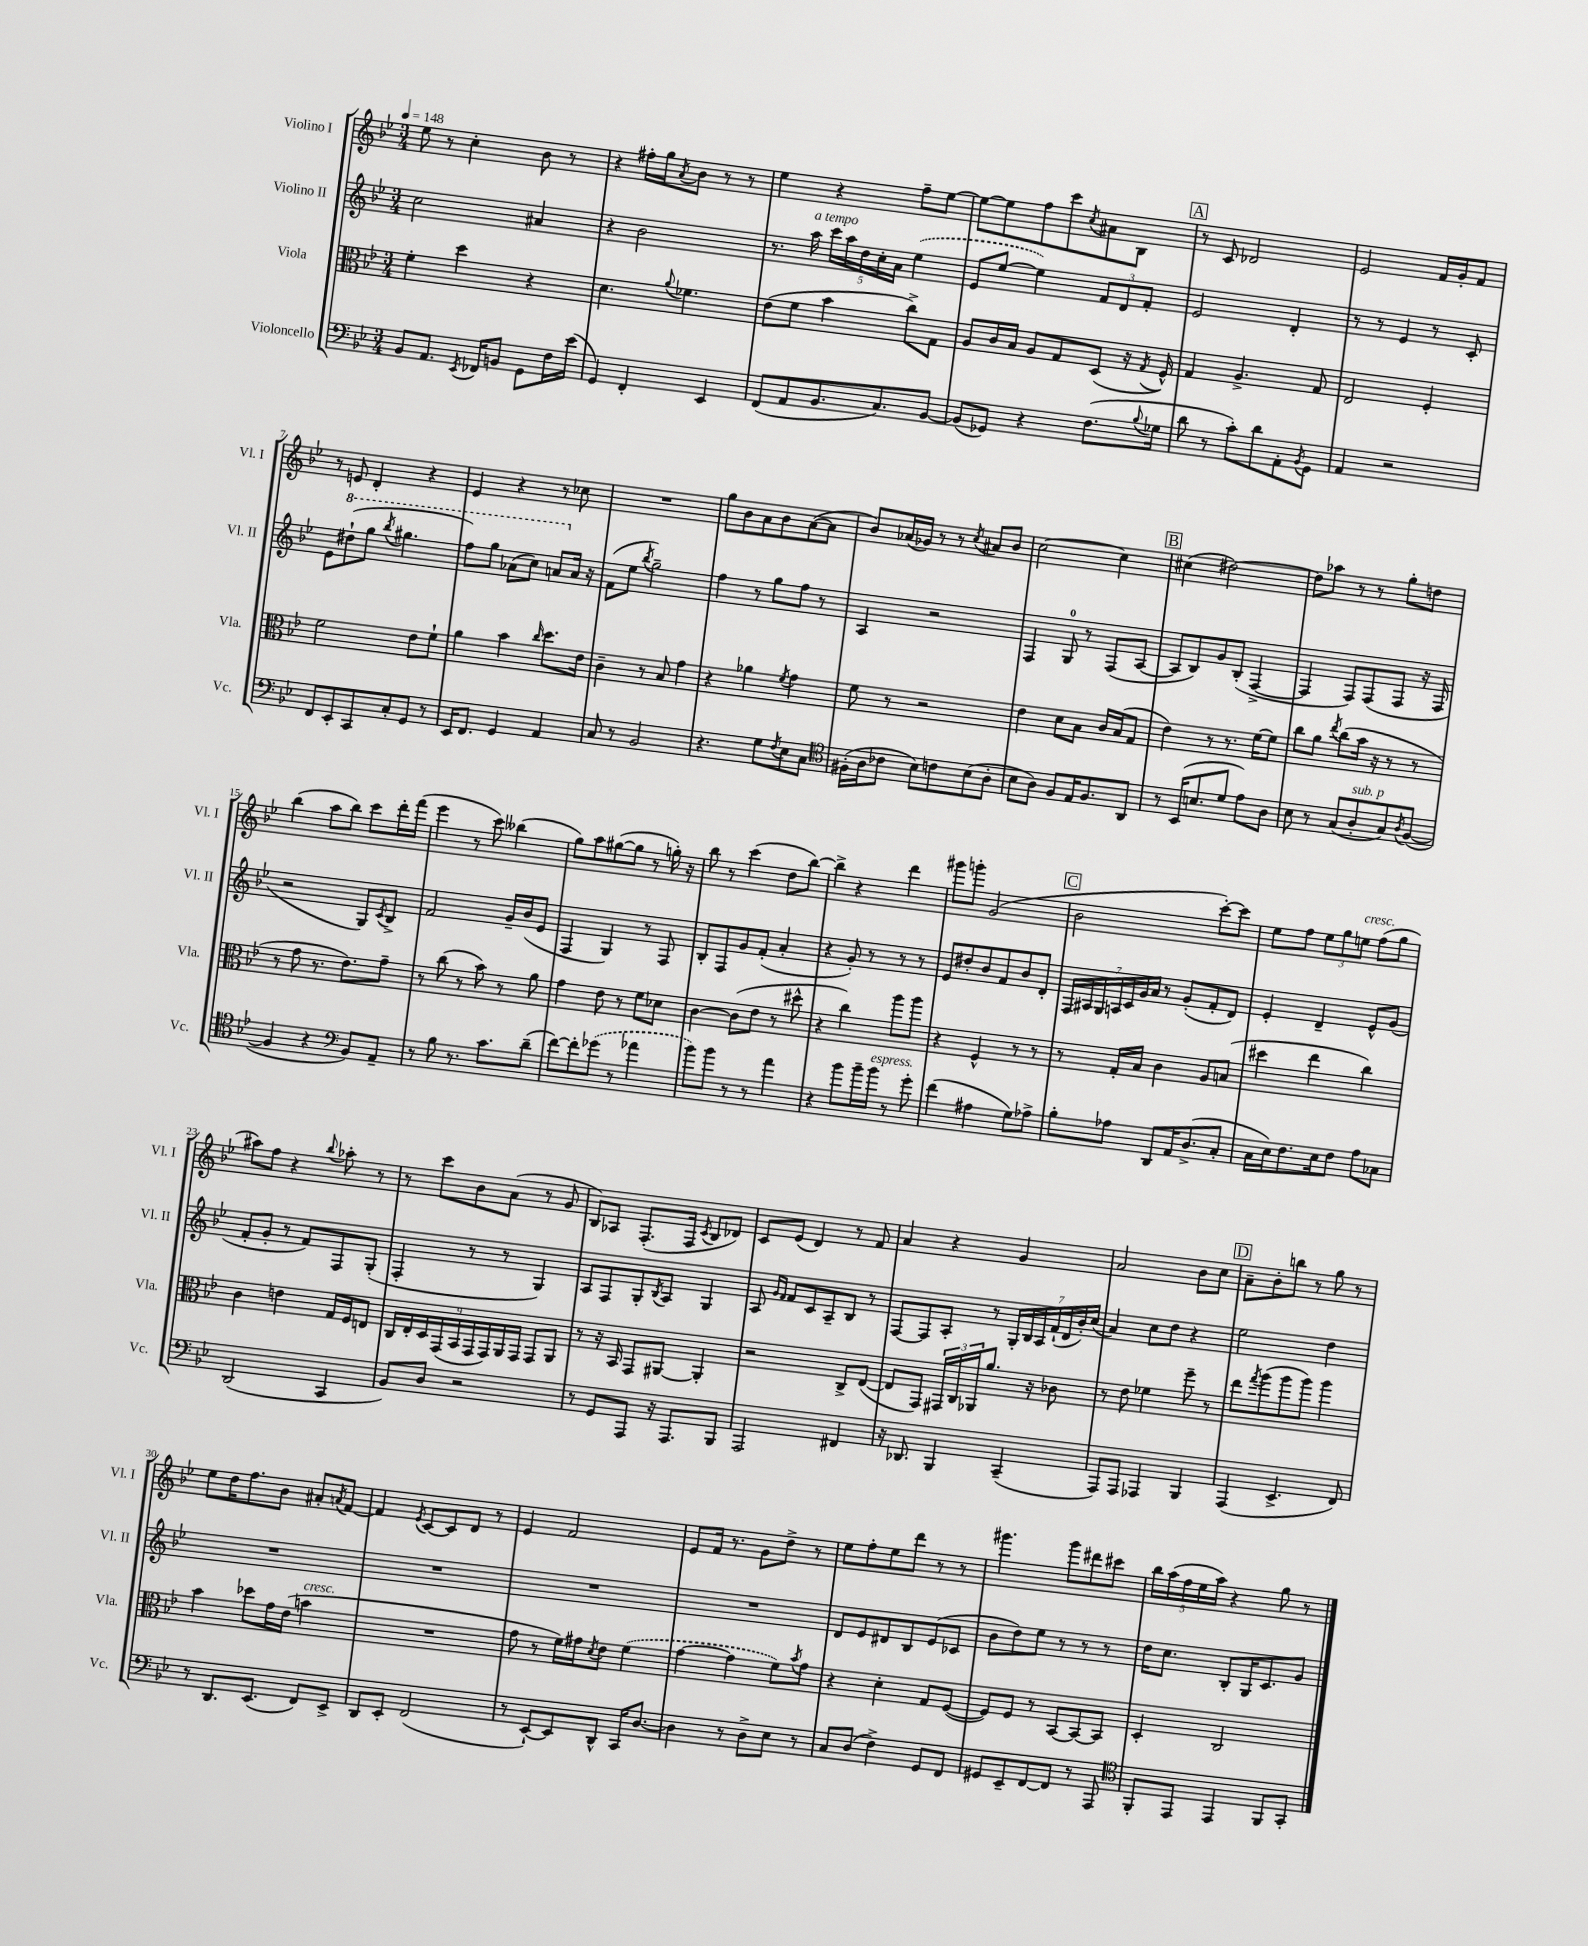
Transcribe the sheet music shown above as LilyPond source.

<<
\new StaffGroup <<
\new Staff = "s0" \with { instrumentName = "Violino I" shortInstrumentName = "Vl. I" } {
    \clef treble \key bes \major \numericTimeSignature \time 3/4 \tempo 4 = 148
    ees''8 r8 c''4-. bes'8 r8 |
    r4 fis''16-. g''16 \acciaccatura { a'8 } bes'8 r8 r8 |
    ees''4 r4 f''8-- ees''8~ |
    ees''8~ ees''8 f''8 c'''8 \acciaccatura { c''8 } ais'8 bes8 |
    \mark \markup { \box "A" } r8 c'8 des'2 |
    ees'2 f'16 g'16-. f'8 |
    r8 e'8 d'4-. r4 |
    ees'4 r4 r8 ces''8 |
    R2. |
    g''8 bes'8 a'8 bes'8 a'8~( a'8 |
    bes'8) aes'16( ges'16) r8 r8 \acciaccatura { c''8 } ais'8 bes'8 |
    c''2~ c''4 |
    \mark \markup { \box "B" } cis''4( dis''2~) |
    dis''8 aes''8 r8 r8 g''8-. d''8 |
    bes''4( a''8 bes''8) c'''8 d'''16-. f'''16( |
    ees'''4 r8 c'''8) beses''4( |
    g''8) a''8 gis''8~( gis''8 r8 g''16-.) r16 |
    bes''8 r8 c'''4( d''8 bes''8~) |
    bes''4-> r4 d'''4 |
    gis'''8 g'''8-. g'2( |
    \mark \markup { \box "C" } bes'2 c'''8~-.) c'''8 |
    ees''8 f''8 \tuplet 3/2 { ees''8 g''8 e''8^\markup { \italic "cresc." } } f''8( g''8 |
    ais''8) f''8 r4 \appoggiatura { bes''8 } aes''8-. r8 |
    r8 c'''8 bes'8 a'8( r8 g'8 |
    bes8) aes8 f8.-.( f16 \acciaccatura { c'8 } bes8 des'8) |
    c'8 ees'8( d'4) r8 f'8 |
    a'4 r4 g'4 |
    a'2 bes'8 c''8 |
    \mark \markup { \box "D" } a'8-- bes'8-. b''8 r8 g''8 r8 |
    ees''8 d''16 f''8. bes'8 ais'8-. \acciaccatura { a'8 } f'8~ |
    f'4 \acciaccatura { ees'8 } c'8~ c'8 d'8 r8 |
    ees'4 f'2 |
    ees'8 f'16 r8. g'8 d''8-> r8 |
    ees''8 f''8-. ees''8 d'''8 r8 r8 |
    gis'''4. gis'''8 dis'''8 cis'''8 |
    \tuplet 5/4 { bes''16 a''16( f''16 ees''16 a''16) } r4 g''8 r8 \bar "|." |
}
\new Staff = "s1" \with { instrumentName = "Violino II" shortInstrumentName = "Vl. II" } {
    \clef treble \key bes \major \numericTimeSignature \time 3/4
    c''2 ais'4 |
    r4 bes'2 |
    r8. a''16^\markup { \italic "a tempo" } \tuplet 5/4 { c'''16 a''16 d''16 c''16-. a'16 } \once \slurDashed ees''4( |
    ees'8 ees''8~ ees''4) \tuplet 3/2 { f'8 d'8 f'8-. } |
    \mark \markup { \box "A" } ees'2 d'4-. |
    r8 r8 ees'4 r8 c'8-. |
    ees'8 \ottava #1 dis'''8-!( g'''8 \acciaccatura { bes'''8 } gis'''4. |
    f'''8) g'''8 aes''8( c'''8) a''8 \ottava #0 a'16 r16 |
    f'8( ees''8 \acciaccatura { bes''8 } g''2--) |
    f''4 r8 g''8 f''8 r8 |
    a4 r2 |
    f4 g8-0 r8 f8( a8~ |
    \mark \markup { \box "B" } a8 bes8) g'8 bes8-.( f4~-> |
    f4 f8) f8( f8 r16 f16 |
    r2 g8) \acciaccatura { c'8 } bes8-> |
    f'2 g'16-- bes'16( ees'8 |
    f4 g4) r8 f8 |
    bes8-. f8 g'8 f'8-.( a'4-. |
    r4 g'8-.) r8 r8 r8 |
    ees'8 dis''8-. bes'8 f'8 bes'8 d'8-. |
    \mark \markup { \box "C" } \tuplet 7/4 { f16 ais16 g16 a16 c'16 g'16 a'16 } r8 g'8-.( f'8-. d'8) |
    ees'4-. d'4-- ees'8-^ g'8( |
    f'8-. g'8-. r8 f'8) f8 g8-.( |
    f4-. r8 r8 g4) |
    a8 f8 g8-. \acciaccatura { bes8 } a8 g4 |
    a8 \grace { g'16 f'16 } f'8 c'8 a8-- bes8 r8 |
    f8~ f8 a8-. r8 \tuplet 7/4 { g16-. bes16 a16 f'16-!( d'16 bes'16-.) c''16( } |
    a'4) c''8 d''8 r4 |
    \mark \markup { \box "D" } ees''2 d''4 |
    R2. |
    R2. |
    R2. |
    R2. |
    d'8 ees'8 dis'8 bes8 ees'8( ces'8 |
    bes'8 d''8) ees''8 r8 r8 r8 |
    d''16 c''8. bes8-. g16 c'8. g'8 \bar "|." |
}
\new Staff = "s2" \with { instrumentName = "Viola" shortInstrumentName = "Vla." } {
    \clef alto \key bes \major \numericTimeSignature \time 3/4
    f'4-. d''4 r4 |
    d'4. \appoggiatura { a'8 } fes'4. |
    ees'8( f'8 bes'4 c''8->) g8 |
    a8 c'16 bes16 a8 g8 d8( r16 \acciaccatura { g8 } f16-^) |
    \mark \markup { \box "A" } g4 a4.-> g8 |
    ees2 f4-. |
    f'2 ees'8 f'8-! |
    a'4 bes'4 \grace { c''16 } d''8. ees'16 |
    c'4-- r8 bes8 g'4 |
    r4 aes'4 \acciaccatura { f'8 } g'4 |
    f'8 r8 r2 |
    ees'4 d'8 bes8 c'16 bes16( g8 |
    \mark \markup { \box "B" } ees'4) r8 r8. f'16~ f'8 |
    c''8 a'8 \acciaccatura { ees''8 } c''8( bes'16 r16 r8 r8 |
    r8 g'8 r8. ees'8.) g'8-- |
    r8 c''8( r8 bes'8) r8 a'8 |
    g'4 ees'8 r8 f'8 des'8 |
    c'4~ c'8( ees'8 r8 dis''8-^ |
    r4 c''4) a''8 a''8 |
    r4 f4-^ r8 r8 |
    \mark \markup { \box "C" } r8 g16-. bes16 c'4 a8 b8( |
    dis''4 ees''4 c''4) |
    c'4 e'4 g16 f16 e8 |
    \tuplet 9/8 { c16 ees16-. d16 g,16( bes,16 g,16 g,16) a,16 g,16 } g,8 a,8 |
    r8 r16 bes,16 g,8 ais,8~ ais,4-. |
    r2 c8-> ees8~( |
    ees8 g,8) \tuplet 3/2 { gis,16 c16 aes,16 } a'8. r16 ces'8 |
    r8 ees'8 fes'4 f''8-- r8 |
    \mark \markup { \box "D" } ees''8 \acciaccatura { g''8 } a''8( a''8 a''8) a''4 |
    bes'4 des''8 g'16 ees'16( b'4^\markup { \italic "cresc." } |
    R2. |
    g'8 r8 f'16) gis'16 \acciaccatura { d'8 } ees'8 \once \slurDashed f'4( |
    g'4~ g'4 f'8) \acciaccatura { bes'8 } g'8 |
    r4 d'4-. g8 f8~( |
    f8) f8 r8 bes,8~ bes,8~ bes,8 |
    d4-. c2 \bar "|." |
}
\new Staff = "s3" \with { instrumentName = "Violoncello" shortInstrumentName = "Vc." } {
    \clef bass \key bes \major \numericTimeSignature \time 3/4
    bes,8 a,8. \acciaccatura { ees,8 } fes,16 b,8 g,8 f16 ees'16( |
    g,4) f,4-. ees,4 |
    f,8( a,8 bes,8. c8.) bes,8~ |
    bes,8( ges,8) r4 f8.( \appoggiatura { bes8 } ges16 |
    \mark \markup { \box "A" } d'8 r8 c'8-.) d'8 a,8-. \acciaccatura { bes,8 } g,8 |
    a,4 r2 |
    f,8 ees,8-. c,8 c8-. g,8 r8 |
    ees,16 f,8. g,4 a,4 |
    c8 r8 bes,2 |
    r4. g8 \acciaccatura { f8 } ees8 c8 |
    \clef tenor fis16-.( a16 ces'8 bes8) c'8 bes8( a8-. |
    bes8 a8) f8 ees16 f8. a,8 |
    \mark \markup { \box "B" } r8 bes,16( b8. d'8 ees'8) a8 |
    bes8 r8 g8( a8-.^\markup { \italic "sub. p" } g8) \acciaccatura { a8 } f8~( |
    f4 r4 \clef bass bes,8) a,8-- |
    r8 bes8 r8. c'8. d'8--( |
    f'8~) f'8-. \once \slurDashed ges'8( r8 aes'4 |
    bes'8) bes'8 r8 r8 a'4 |
    r4 bes'8 bes'16-- bes'16^\markup { \italic "espress." } r8 g'8-. |
    f'4( ais4 g8) aes8-> |
    \mark \markup { \box "C" } bes8-. aes8 d,8 a,16 d8.->( c8-. |
    c16 ees16) f8. ees16 f8 a8 ces8 |
    d,2( c,4 |
    bes,8) d8 r2 |
    r8 g,8 a,,8 r16 a,,8. bes,,8 |
    a,,2 fis,4 |
    r16 des,8. bes,,4 c,4--( |
    a,,8) a,,8 aes,,4 bes,,4 |
    \mark \markup { \box "D" } a,,4( ees,4.-> f,8) |
    r8 d,8. ees,8.( f,8) ees,8-> |
    d,8 ees,8-. f,2( |
    r8 ees,8~-!) ees,8 d,8-^ c,16 d8.~ |
    d4 r8 d8-> ees8 r8 |
    c8 d8( f4->) g,8 f,8 |
    gis,8 ees,8-- f,8~ f,8 r8 a,,8 |
    \clef tenor f,8-. ees,8 ees,4 f,8 g,8-. \bar "|." |
}
>>
>>
